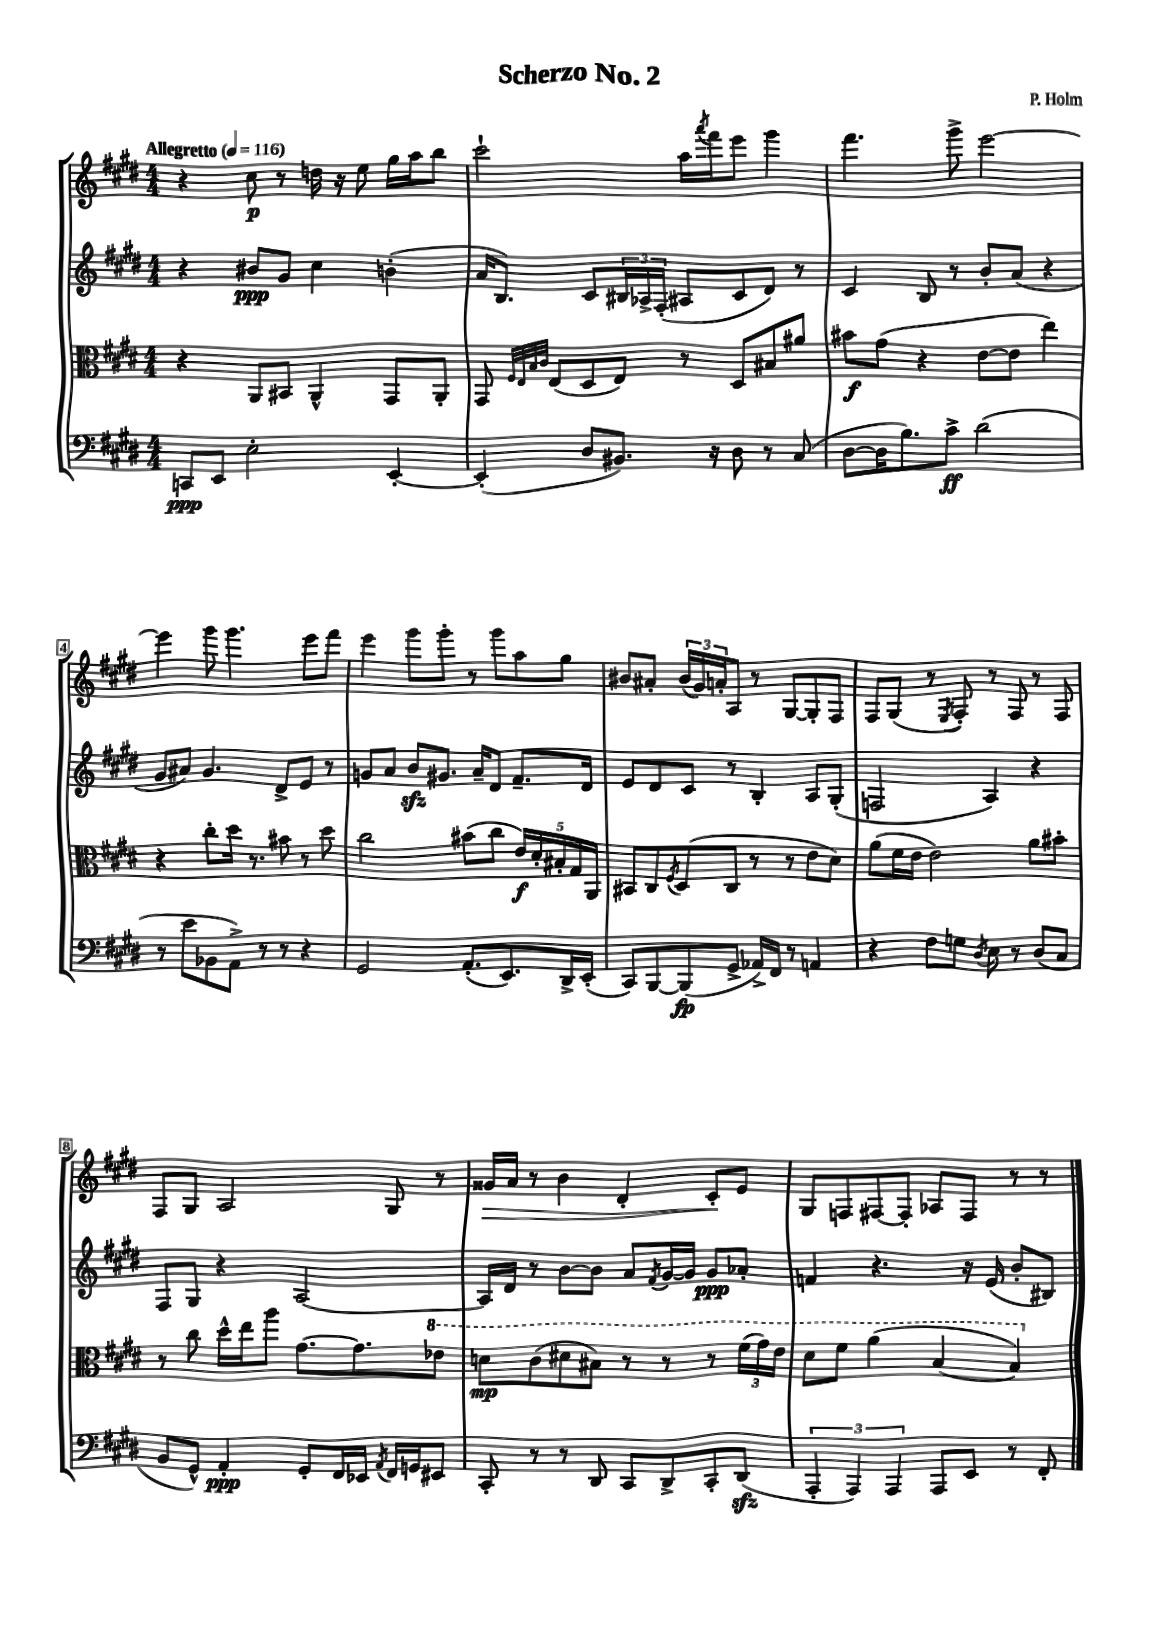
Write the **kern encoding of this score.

**kern	**dynam	**kern	**dynam	**kern	**dynam	**kern	**dynam
*part4	*part4	*part3	*part3	*part2	*part2	*part1	*part1
*staff4	*staff4	*staff3	*staff3	*staff2	*staff2	*staff1	*staff1
*clefF4	*	*clefC3	*	*clefG2	*	*clefG2	*
*k[f#c#g#d#]	*	*k[f#c#g#d#]	*	*k[f#c#g#d#]	*	*k[f#c#g#d#]	*
*M4/4	*	*M4/4	*	*M4/4	*	*M4/4	*
*MM116	*	*MM116	*	*MM116	*	*MM116	*
=1	=1	=1	=1	=1	=1	=1	=1
!	!	!	!	!	!	!LO:TX:a:B:t=Allegretto	!
8CCn/L	ppp	4r	.	4r	.	4r	.
8EE/J	.	.	.	.	.	.	.
2E'\	.	8AA/L	.	8b#X/L	ppp	8cc#\	p
.	.	8BB#X/J	.	8g#/J	.	8r	.
.	.	4AA^^/	.	4cc#\	.	16ddn\	.
.	.	.	.	.	.	16r	.
.	.	.	.	.	.	8ee\	.
[4EE'/	.	8GG#/L	.	(4bn'\	.	16gg#\LL	.
.	.	.	.	.	.	16aa\J	.
.	.	8AA'/J	.	.	.	8bb\J	.
=2	=2	=2	=2	=2	=2	=2	=2
(4EE'/]	.	8GG#/	.	16a/KL	.	2ccc#`\	.
.	.	.	.	8.B/J)	.	.	.
.	.	32qqF#/LLL	.	.	.	.	.
.	.	32qqE/	.	.	.	.	.
.	.	32qqB/	.	.	.	.	.
.	.	32qqc#/JJJ	.	.	.	.	.
.	.	(8E/L	.	.	.	.	.
8D#/L	.	8D#/	.	8c#/L	.	.	.
8.BB#X/J)	.	8E/J)	.	24B#X/L	.	.	.
.	.	.	.	24A-X^/	.	.	.
.	.	.	.	(24F#'/JJ	.	.	.
.	.	8r	.	8A#X/L	.	16aa\LL	.
.	.	.	.	.	.	8qaaa/	.
16r	.	.	.	.	.	16fff#\J	.
8D#\	.	8D#/L	.	8c#/	.	8eee\J	.
8r	.	8B#X/	.	8d#/J)	.	4ggg#\	.
(8C#/	.	8a#X/J	.	8r	.	.	.
=3	=3	=3	=3	=3	=3	=3	=3
[8D#\L	.	8b#X\L	f	4c#/	.	4.fff#\	.
16D#\K]	.	(8g#\J	.	.	.	.	.
8.B\)	.	.	.	.	.	.	.
.	.	4r	.	8B/	.	.	.
8c#^\J	ff	.	.	8r	.	8ggg#^\	.
(2d#\	.	[8e\L	.	8b'/L	.	[2eee\	.
.	.	8e\J]	.	(8a/J	.	.	.
.	.	4ee\)	.	4r	.	.	.
!!LO:LB:g=z
=4	=4	=4	=4	=4	=4	=4	=4
8r	.	4r	.	8g#/L	.	4eee\]	.
8e\L	.	.	.	8a#X/J)	.	.	.
8BB-X\	.	8cc#'\L	.	4.g#/	.	8ggg#\	.
8AA^\J)	.	16dd#\Jk	.	.	.	4.ggg#\	.
.	.	8.r	.	.	.	.	.
8r	.	.	.	.	.	.	.
8r	.	8b#X\	.	8d#^/L	.	.	.
4r	.	8r	.	8e/J	.	8eee\L	.
.	.	8dd#\	.	8r	.	8fff#\J	.
=5	=5	=5	=5	=5	=5	=5	=5
2GG#/	.	2cc#\	.	8gn/L	.	4eee\	.
.	.	.	.	8a/J	.	.	.
.	.	.	.	8bzz/L	.	8ggg#\L	.
.	.	.	.	8.g#X/J	.	8ggg#'\J	.
(8.AA'/L	.	(8b#X\L	.	.	.	8r	.
.	.	.	.	16a~/KL	.	.	.
.	.	8cc#\J	.	8d#/J	.	8ggg#\L	.
8.EE/)	.	.	.	.	.	.	.
.	.	20e/LL)	f	8.f#~/L	.	8aa\	.
.	.	20d#'/	.	.	.	.	.
.	.	20B#X'/	.	.	.	.	.
16DD#^/L	.	.	.	.	.	8gg#\J	.
.	.	20G#/	.	.	.	.	.
(16EE'/JJ	.	.	.	16d#/Jk	.	.	.
.	.	20AA/JJ	.	.	.	.	.
=6	=6	=6	=6	=6	=6	=6	=6
8CC#/L)	.	8BB#X/L	.	8e/L	.	8b#X/L	.
[8BBB/	.	8C#/	.	8d#/	.	8a#X'/J	.
.	.	8qF#/	.	.	.	.	.
(8BBB/]	fp	(8D#/	.	8c#/J	.	(24b#/LL	.
.	.	.	.	.	.	24g#/)	.
.	.	.	.	.	.	24an'/J	.
8GG#^/J	.	8C#/J	.	8r	.	8A/J	.
16AA-X^/LL)	.	8r	.	4B'/	.	8r	.
16FF#/JJ	.	.	.	.	.	.	.
8r	.	8r	.	.	.	[8G#/L	.
4AAn/	.	8e\L	.	8A/L	.	8G#'/]	.
.	.	8d#\J)	.	(8G#'/J	.	8F#/J	.
=7	=7	=7	=7	=7	=7	=7	=7
4r	.	(8a\L	.	2Fn/	.	8F#/L	.
.	.	16f#\L	.	.	.	(8G#/J	.
.	.	16e\JJ	.	.	.	.	.
8F#\L	.	2e\)	.	.	.	8r	.
.	.	.	.	.	.	8qE/	.
8Gn\J	.	.	.	.	.	8F#'/)	.
8qD#/	.	.	.	.	.	.	.
8E\	.	.	.	4A/)	.	8r	.
8r	.	.	.	.	.	8F#/	.
(8D#/L	.	8a\L	.	4r	.	8r	.
8C#/J	.	8b#X'\J	.	.	.	8F#/	.
!!LO:LB:g=z
=8	=8	=8	=8	=8	=8	=8	=8
8BB/L	.	8r	.	8F#/L	.	8F#/L	.
8GG#^^/J)	.	8cc#\	.	8G#/J	.	8G#/J	.
4AA'/	ppp	16dd#^^\LL	.	4r	.	2A/	.
.	.	16ee\J	.	.	.	.	.
.	.	8aa\J	.	.	.	.	.
8GG#'/L	.	[8.g#\L	.	[2A/	.	.	.
16FF#/L	.	.	.	.	.	.	.
16EE-X/JJ	.	8.g#\]	.	.	.	.	.
8qAA/	.	.	.	.	.	.	.
16FF#/LL	.	.	.	.	.	8G#/	.
16GGn/J	.	.	.	.	.	.	.
*	*	*8va	*	*	*	*	*
8EE#X/J	.	8ee-X\J	.	.	.	8r	.
=9	=9	=9	=9	=9	=9	=9	=9
!	!	!	!	!	!	!	!LO:HP:b
8CC#'/	.	8ddn\L	mp	16A/LL]	.	16g##X/LL	>
.	.	.	.	16d#/JJ	.	16a/JJ	.
8r	.	(8cc#\	.	8r	.	8r	.
8r	.	8dd#X\	.	[8b\L	.	4b\	.
8DD#/	.	8b#X\J)	.	8b\J]	.	.	.
8CC#/L	.	8r	.	8a/L	.	4d#'/	.
.	.	.	.	8qf#/	.	.	.
8DD#^/	.	8r	.	[16g#/L	.	.	.
.	.	.	.	16g#/JJ]	.	.	.
8CC#'/	.	8r	.	8g#/L	ppp	8c#'/L	.
(8DD#zz/J	.	(24ff#\LL	.	8a-X'/J	.	8e/J	]
.	.	24gg#\)	.	.	.	.	.
.	.	24ee\JJ	.	.	.	.	.
=10	=10	=10	=10	=10	=10	=10	=10
6AAA'/	.	8dd#\L	.	4fn/	.	8G#/L	.
.	.	8ff#\J	.	.	.	8Fn/	.
6AAA/)	.	.	.	.	.	.	.
.	.	(4aa\	.	4.r	.	[8F#X/	.
6AAA/	.	.	.	.	.	.	.
.	.	.	.	.	.	8F#'/J]	.
8AAA/L	.	[4b/	.	.	.	8A-X/L	.
8EE/J	.	.	.	16r	.	8F#/J	.
.	.	.	.	(16e/	.	.	.
8r	.	4b/])	.	8b'/L	.	8r	.
8FF#'/	.	.	.	8B#X/J)	.	8r	.
*	*	*X8va	*	*	*	*	*
==	==	==	==	==	==	==	==
*-	*-	*-	*-	*-	*-	*-	*-
